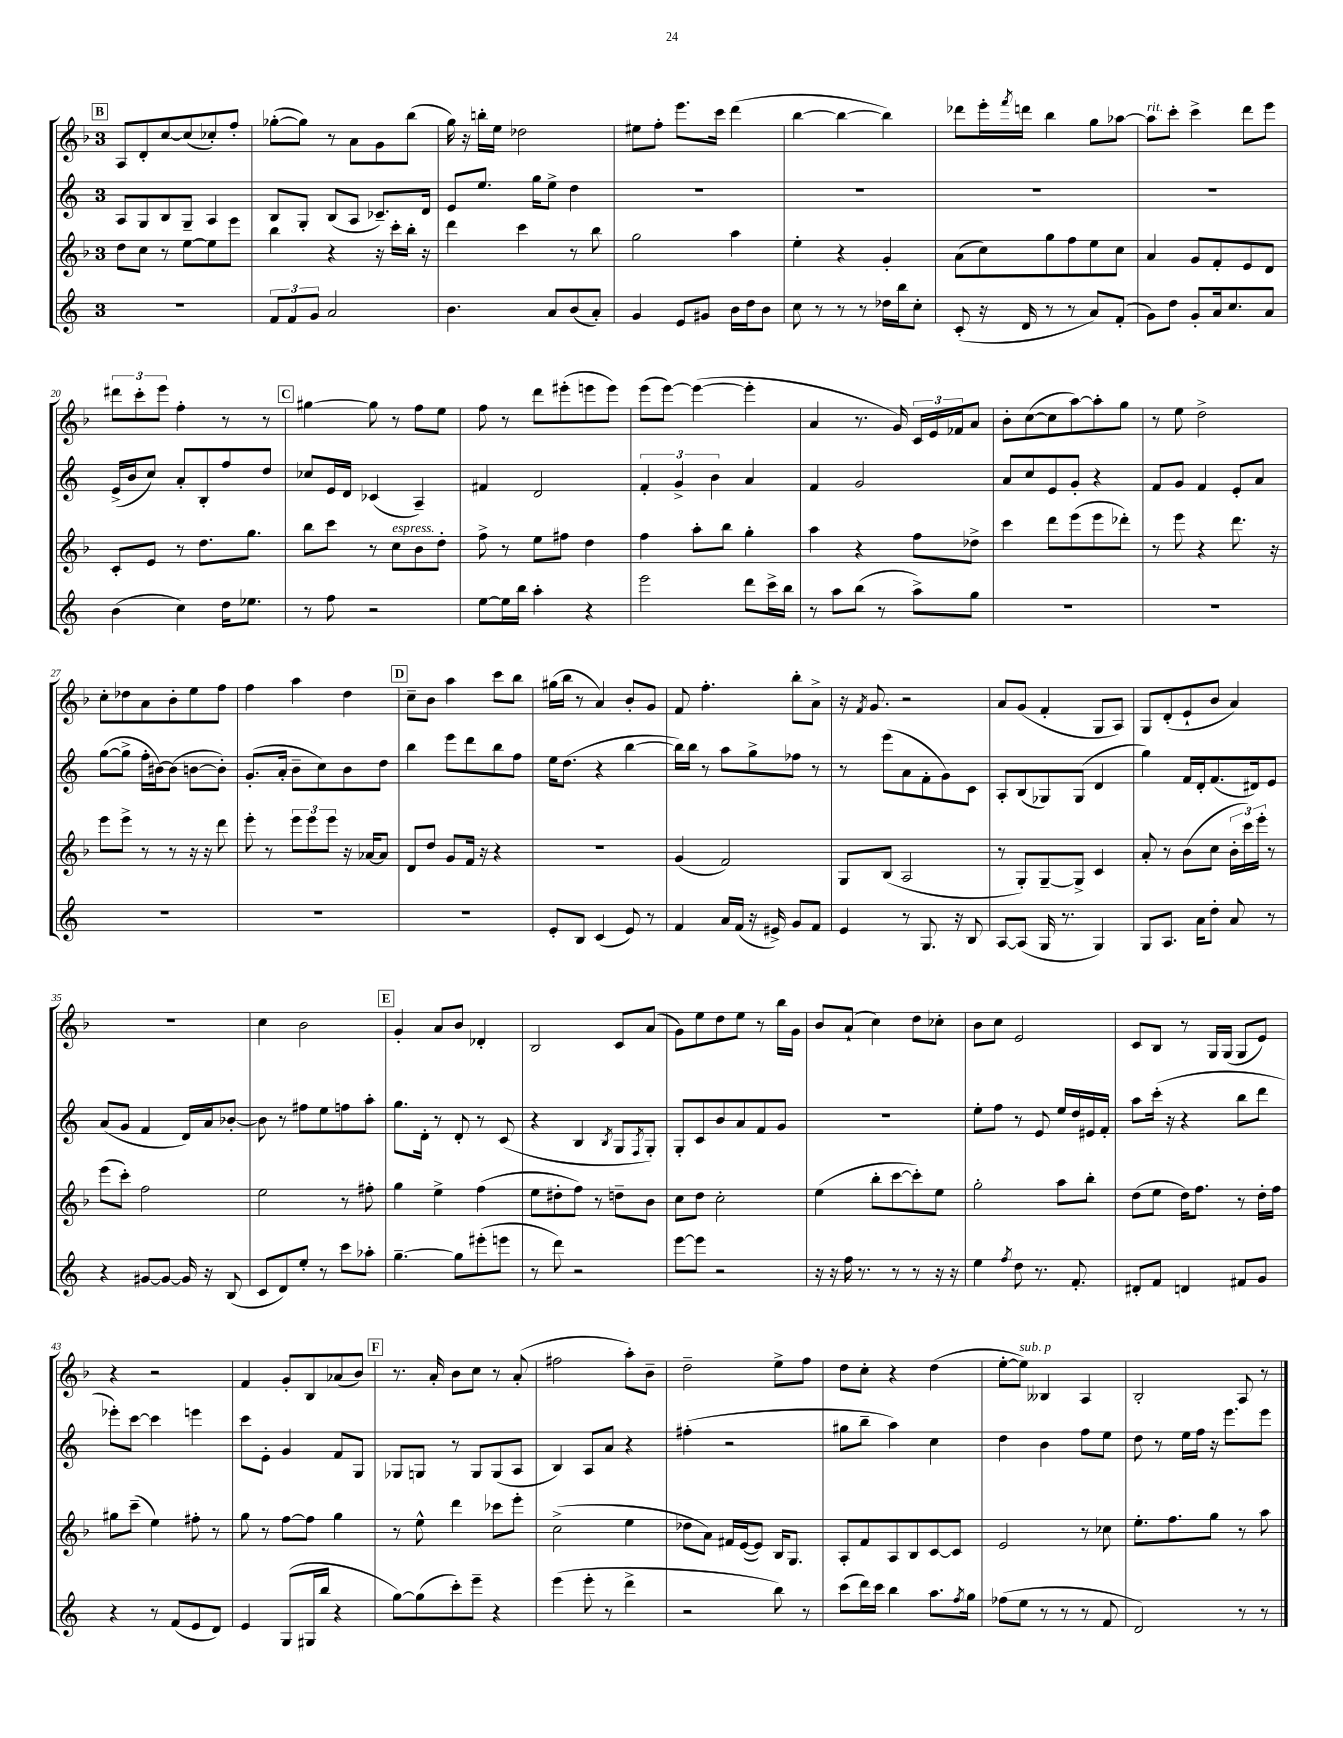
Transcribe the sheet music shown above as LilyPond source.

<<
\new StaffGroup <<
\new Staff = "s0" {
    \clef treble \key f \major \once \override Staff.TimeSignature.style = #'single-digit \time 3/4
    \mark \markup { \box "B" } a8 d'8-. c''8~ c''8( ces''8-.) f''8-. |
    ges''8~-.( ges''8) r8 a'8 g'8 bes''8( |
    g''16) r16 b''16-. e''16 des''2 |
    eis''8 f''8-. e'''8. c'''16 d'''4( |
    bes''4~ bes''4~ bes''4) |
    des'''8 e'''16-. \acciaccatura { f'''8 } d'''16 bes''4 g''8 aes''8~ |
    aes''8^\markup { \italic "rit." } c'''8-. c'''4-> d'''8 e'''8 |
    \tuplet 3/2 { dis'''8 c'''8-. e'''8 } f''4-. r8 r8 |
    \mark \markup { \box "C" } gis''4~ gis''8 r8 f''8 e''8 |
    f''8 r8 d'''8 eis'''8-.( e'''8 e'''8) |
    e'''8( e'''8~) e'''4~( e'''4-. |
    a'4 r8. g'16) \tuplet 3/2 { c'16 e'16 fes'16 } a'8 |
    bes'8-. c''8~( c''8 a''8~) a''8-. g''8 |
    r8 e''8 d''2-> |
    c''8-. des''8 a'8 bes'8-. e''8 f''8 |
    f''4 a''4 d''4 |
    \mark \markup { \box "D" } c''8-- bes'8 a''4 c'''8 bes''8 |
    gis''16( bes''16 r8 a'4) bes'8-. g'8 |
    f'8 f''4.-. bes''8-. a'8-> |
    r16 \acciaccatura { f'8 } g'8. r2 |
    a'8 g'8( f'4-. g8 a8) |
    g8 d'8-.( e'8-! bes'8 a'4) |
    R2. |
    c''4 bes'2 |
    \mark \markup { \box "E" } g'4-. a'8 bes'8 des'4-. |
    bes2 c'8 a'8( |
    g'8) e''8 d''8 e''8 r8 bes''16 g'16 |
    bes'8 a'8-!( c''4) d''8 ces''8-. |
    bes'8 c''8 e'2 |
    c'8 bes8 r8 g16 g16( g8 e'8) |
    r4 r2 |
    f'4 g'8-. bes8 aes'8( bes'8) |
    \mark \markup { \box "F" } r8. a'16-. bes'8 c''8 r8 a'8-.( |
    fis''2 a''8-.) bes'8-- |
    d''2-- e''8-> f''8 |
    d''8 c''8-. r4 d''4( |
    e''8~-. e''8^\markup { \italic "sub. p" }) beses4 a4 |
    bes2-. a8 r8 \bar "|." |
}
\new Staff = "s1" {
    \clef treble \key c \major \once \override Staff.TimeSignature.style = #'single-digit \time 3/4
    \mark \markup { \box "B" } a8 g8 b8 g8-- a4 |
    b8 g8-. b8( a8 ces'8.--) d'16 |
    e'8 e''8. g''16 e''8-> d''4 |
    R2. |
    R2. |
    R2. |
    R2. |
    e'16->( b'16 c''8) a'8-. b8-. f''8 d''8 |
    \mark \markup { \box "C" } ces''8 e'16 d'16 ces'4( a4--) |
    fis'4 d'2 |
    \tuplet 3/2 { f'4-. g'4-> b'4 } a'4 |
    f'4 g'2 |
    a'8 c''8 e'8 g'8-. r4 |
    f'8 g'8 f'4 e'8-. a'8 |
    g''8~( g''8-> f''16-. bis'16~) bis'8( b'8~ b'8-.) |
    g'8.-.( a'16-. b'8-- c''8) b'8 d''8 |
    \mark \markup { \box "D" } b''4 e'''8 d'''8 b''8 f''8 |
    e''16 d''8.( r4 b''4~ |
    b''16) b''16 r8 a''8 g''8-> fes''8 r8 |
    r8 e'''8( a'8 f'8-. g'8) c'8 |
    a8-. b8( ges8) ges8( d'4 |
    g''4) f'16 d'16-. f'8.( dis'16) e'8 |
    a'8( g'8 f'4 d'16) a'16 bes'8~-. |
    bes'8 r8 fis''8 e''8 f''8 a''8-. |
    \mark \markup { \box "E" } g''8. d'16-. r8 d'8-. r8 c'8( |
    r4 b4 \acciaccatura { b8 } g8 \acciaccatura { f8 } g8-.) |
    g8-. c'8 b'8 a'8 f'8 g'8 |
    R2. |
    e''8-. f''8 r8 e'8 e''16 d''16 eis'16 f'16-. |
    a''8 c'''16-.( r16 r4 b''8 d'''8 |
    ees'''8-.) c'''8~ c'''4 e'''4 |
    c'''8 e'8-. g'4 f'8 g8 |
    \mark \markup { \box "F" } ges8 g8 r8 g8 g8( a8 |
    b4) a8 a'8 r4 |
    fis''4-.( r2 |
    gis''8 b''8-- a''4) c''4 |
    d''4 b'4 f''8 e''8 |
    d''8 r8 e''16 f''16 r16 e'''8. e'''8 \bar "|." |
}
\new Staff = "s2" {
    \clef treble \key f \major \once \override Staff.TimeSignature.style = #'single-digit \time 3/4
    \mark \markup { \box "B" } d''8 c''8 r8 e''8~ e''8 e'''8 |
    bes''4 r4 r16 c'''16-. bes''16-. r16 |
    d'''4 c'''4 r8 bes''8 |
    g''2 a''4 |
    e''4-. r4 g'4-. |
    a'8( c''8) g''8 f''8 e''8 c''8 |
    a'4 g'8 f'8-. e'8 d'8 |
    c'8-. e'8 r8 d''8. g''8. |
    \mark \markup { \box "C" } bes''8 c'''8 r8 c''8^\markup { \italic "espress." } bes'8 d''8-. |
    f''8-> r8 e''8 fis''8 d''4 |
    f''4 a''8-. bes''8 g''4-. |
    a''4 r4 f''8 des''8-> |
    c'''4 d'''8 e'''8( e'''8 des'''8-.) |
    r8 e'''8 r4 d'''8. r16 |
    e'''8 e'''8-> r8 r8 r16 r16 d'''8 |
    e'''8-. r8 \tuplet 3/2 { e'''8 e'''8 e'''8 } r16 aes'16~ aes'8 |
    \mark \markup { \box "D" } d'8 d''8 g'8 f'16 r16 r4 |
    R2. |
    g'4( f'2) |
    g8 bes8( a2 |
    r8 g8-.) g8~-- g8-> c'4 |
    a'8-. r8 bes'8( c''8 \tuplet 3/2 { bes'16-. c'''16) e'''16-. } r8 |
    e'''8( c'''8-.) f''2 |
    e''2 r8 fis''8-. |
    \mark \markup { \box "E" } g''4 e''4-> f''4( |
    e''8 dis''8-. f''8) r8 d''8-- bes'8 |
    c''8 d''8 c''2-. |
    e''4( bes''8-. c'''8~ c'''8-.) e''8 |
    g''2-. a''8 bes''8-. |
    d''8( e''8 d''16) f''8. r8 d''16-. f''16 |
    gis''8 c'''8--( e''4) fis''8-. r8 |
    g''8 r8 f''8~ f''8 g''4 |
    \mark \markup { \box "F" } r8 e''8-^ d'''4 ces'''8 e'''8-. |
    c''2->( e''4 |
    des''8 a'8) fis'16 e'16~( e'8) bes16 g8. |
    a8-. f'8 a8 bes8 c'8~ c'8 |
    e'2 r8 ces''8 |
    e''8.-. f''8. g''8 r8 a''8 \bar "|." |
}
\new Staff = "s3" {
    \clef treble \key c \major \once \override Staff.TimeSignature.style = #'single-digit \time 3/4
    \mark \markup { \box "B" } R2. |
    \tuplet 3/2 { f'8 f'8 g'8 } a'2 |
    b'4. a'8 b'8( a'8-.) |
    g'4 e'8 gis'8 b'16 d''16 b'8 |
    c''8 r8 r8 r8 des''16 b''16 c''8-. |
    c'8-.( r16 d'16 r8 r8 a'8) f'8-.( |
    g'8) d''8 g'8-. a'16 c''8. a'8 |
    b'4( c''4) d''16 ees''8. |
    \mark \markup { \box "C" } r8 f''8 r2 |
    e''8~ e''16 b''16 a''4-. r4 |
    e'''2 d'''8 c'''16-> b''16 |
    r8 a''8 b''8( r8 a''8->) g''8 |
    R2. |
    R2. |
    R2. |
    R2. |
    \mark \markup { \box "D" } R2. |
    e'8-. b8 c'4( e'8) r8 |
    f'4 a'16 f'16( r16 eis'16->) g'8 f'8 |
    e'4 r8 g8. r16 b8 |
    a8~ a8( g16 r8. g4) |
    g8 a8. a'16 d''8-. a'8 r8 |
    r4 gis'8~ gis'8~ gis'16 r16 b8( |
    c'8 d'8) e''8-. r8 c'''8 aes''8-. |
    \mark \markup { \box "E" } g''4.~-- g''8 eis'''8-.( e'''8 |
    r8 d'''8) r2 |
    e'''8~ e'''8 r2 |
    r16 r16 f''16 r8. r8 r8 r16 r16 |
    e''4 \acciaccatura { f''8 } d''8 r8. f'8.-. |
    dis'8-. f'8 d'4 fis'8 g'8 |
    r4 r8 f'8( e'8 d'8) |
    e'4 g8( gis16 b''16 r4 |
    \mark \markup { \box "F" } g''8~) g''8( c'''8-.) e'''8-- r4 |
    e'''4( e'''8-. r8 d'''4-> |
    r2 b''8) r8 |
    c'''8( d'''16) c'''16 b''4 a''8. \acciaccatura { f''8 } g''16 |
    fes''8( e''8 r8 r8 r8 f'8 |
    d'2) r8 r8 \bar "|." |
}
>>
>>
\layout { \context { \Score currentBarNumber = #13 } }
